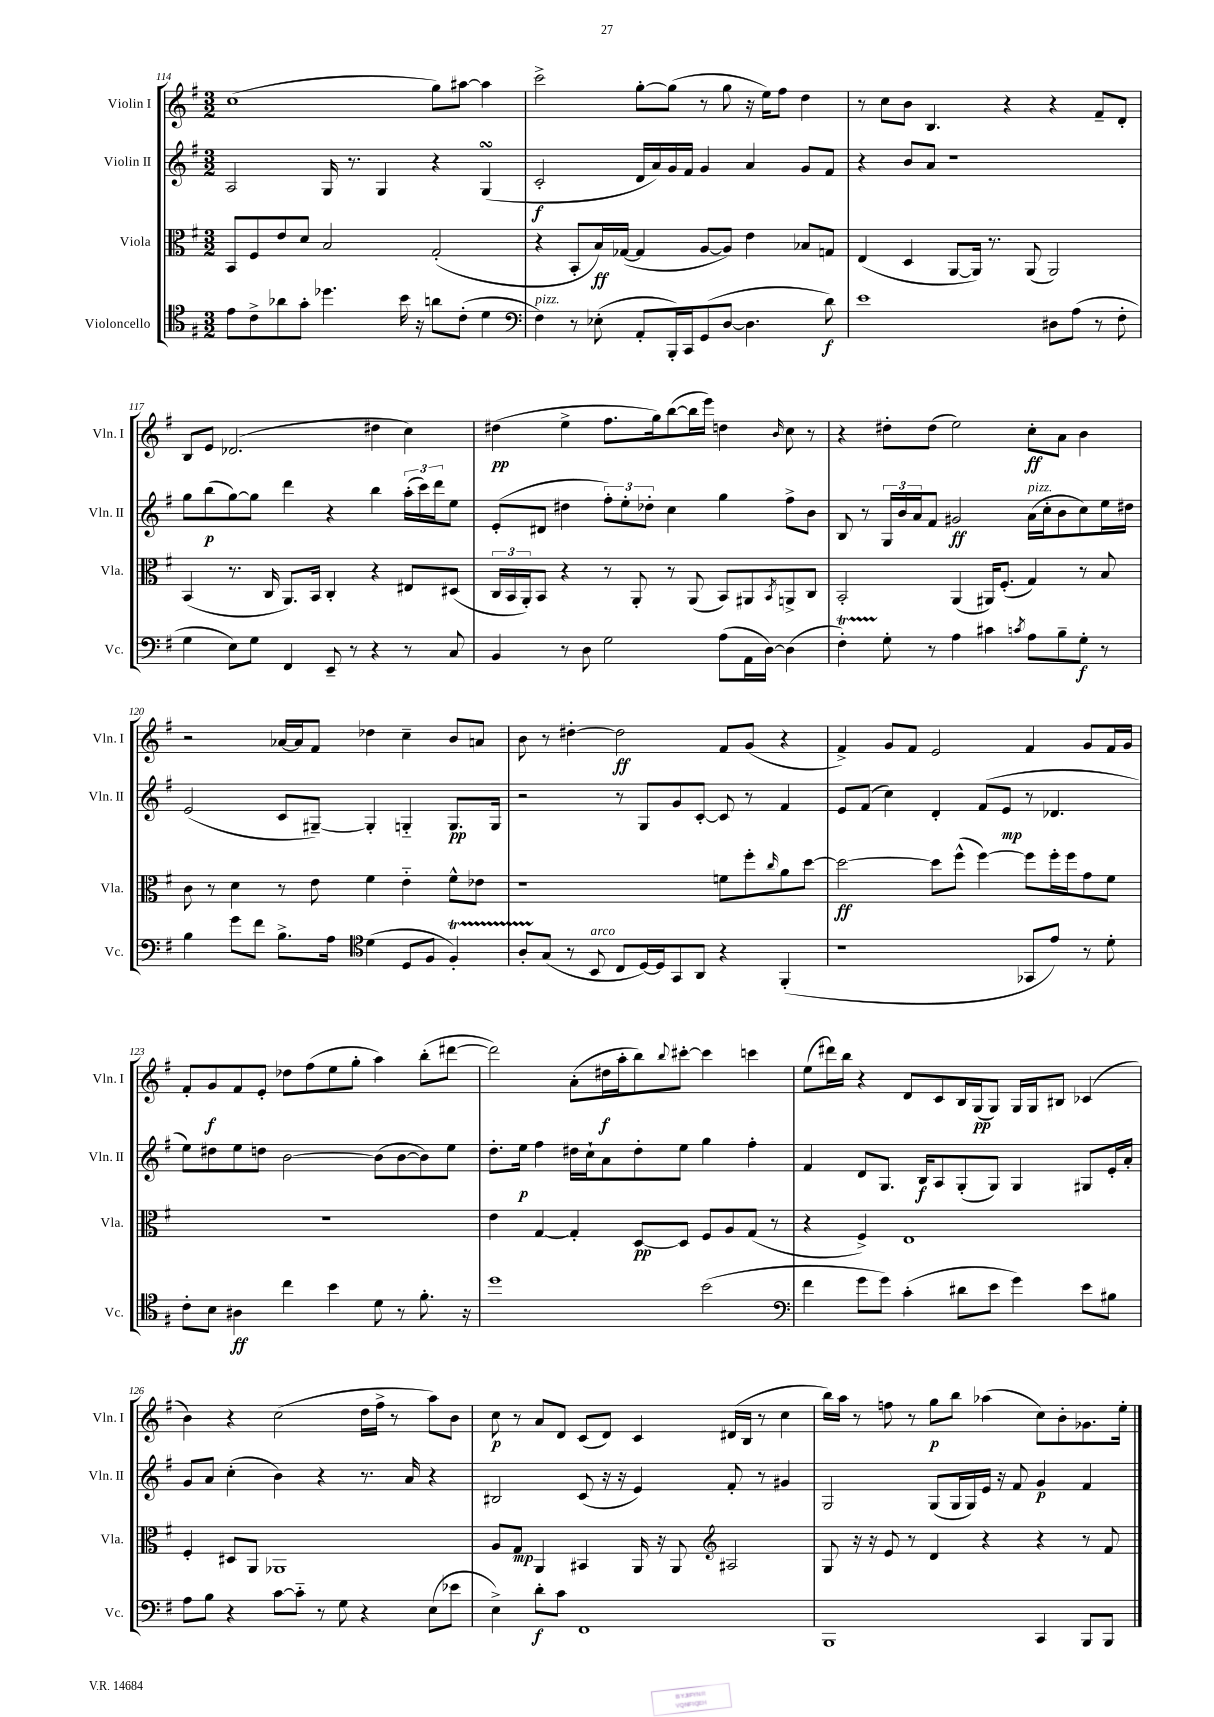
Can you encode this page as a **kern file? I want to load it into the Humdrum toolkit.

**kern	**kern	**kern	**kern
*staff4	*staff3	*staff2	*staff1
*clefC4	*clefC3	*clefG2	*clefG2
*k[f#]	*k[f#]	*k[f#]	*k[f#]
*M3/2	*M3/2	*M3/2	*M3/2
8e	8BB	2A	(1cc
8c^	8F#	.	.
8a-	8e	.	.
8g'	8d	.	.
4.dd-	2B	16G	.
.	.	8.r	.
.	.	4G	.
16b	.	.	.
16r	.	.	.
8a	(2G'	4r	8gg)
(8c'	.	.	[8aa#
4d	.	(4G	4aa#]
=	=	=	=
*clefF4	*	*	*
4F#)	4r	2c'	2ccc^
8r	8BB'	.	.
(8E-'	16B)	.	.
.	([16G-	.	.
8AA'	4G-]	16d	[8gg'
.	.	16a)	.
16BBB')	.	16g	(8gg]
16CC	.	16f#	.
(8GG	[8A	4g	8r
[8D	8A])	.	8gg
4.D]	4e	4a	16r
.	.	.	16ee)
.	.	.	8ff#
.	8B-	8g	4dd
8d)	8G	8f#	.
=	=	=	=
1e	(4E	4r	8r
.	.	.	8cc
.	4D	8b	8b
.	.	8a	4.B
.	[8AA	1r	.
.	16AA])	.	.
.	8.r	.	.
.	.	.	4r
.	(8AA	.	.
8D#	2AA)	.	4r
(8A	.	.	.
8r	.	.	8f#~
8F#'	.	.	8d'
=	=	=	=
4G	(4BB	8gg	8B
.	.	(8bb	8e
8E)	8.r	[8gg)	(2.d-
8G	.	8gg]	.
.	16C	.	.
4FF#	8.AA)	4ddd	.
.	16BB	.	.
8EE~	4C'	4r	.
8r	.	.	.
4r	4r	4bb	4dd#
8r	8E#	(24aa'	4cc)
.	.	24ccc)	.
.	.	24ddd	.
8C	(8D#	8ee	.
=	=	=	=
4BB	24C	(8e'	(4dd#
.	24BB	.	.
.	24AA')	.	.
.	8BB	8d#	.
8r	4r	4dd#	4ee^
8D	.	.	.
2G	8r	12ff#')	8.ff#
.	.	12ee'	.
.	8AA'	.	.
.	.	12dd-'	.
.	.	.	16gg)
.	8r	4cc	([8bb
.	(8AA	.	16bb]
.	.	.	16eee)
(8A	8BB)	4gg	4dd
16AA	8AA#	.	.
[16D)	.	.	.
.	8qBB	.	16qqb
(4D]	8AA^	8ff#^	8cc
.	8C	8b	8r
=	=	=	=
4F#')	2BB'	8B	4r
.	.	8r	.
8G'	.	24G	8dd#'
.	.	24b	.
.	.	24a	.
8r	.	8f#	(8dd#
4A	(4AA	2g#	2ee)
4c#	16AA#)	.	.
.	(8.F#'	.	.
8qc	.	.	.
8A	4G)	(16a	8cc'
.	.	16cc'	.
8B~	.	8b	8a
8G'	8r	8cc)	4b
8r	8B	16ee	.
.	.	16dd#	.
=	=	=	=
4B	8c	(2e	2r
.	8r	.	.
8g	4d	.	.
8f#	.	.	.
8.B^	8r	8c	[16a-
.	.	.	16a-]
.	8e	[8G#~)	8f#
16A	.	.	.
*clefC4	*	*	*
(4d	4f#	4G#']	4dd-
8D	4e'~	4G'~	4cc~
8F#	.	.	.
4F#')	8f#^^	8.G	8b
.	8e-	.	8a
.	.	16G	.
=	=	=	=
8A'	1r	2r	8b
(8G	.	.	8r
8r	.	.	[4dd#'
8BB	.	.	.
8C	.	8r	2dd#]
[16D)	.	8G	.
16D]	.	.	.
8GG	.	8g	.
8AA	.	[8c'	.
4r	8f	8c]	8f#
.	8ff#'	8r	(8g
.	16qqcc	.	.
(4FF#'	8a	4f#	4r
.	[8dd	.	.
=	=	=	=
1r	2dd_	8e	4f#^)
.	.	(8f#	.
.	.	4cc)	8g
.	.	.	8f#
.	8dd]	4d'	2e
.	(8ff#^^	.	.
.	[4ff#)	(8f#	.
.	.	8e	.
8GG-	8ff#]	8r	4f#
8e)	16ff#'	4.d-	.
.	16ff#	.	.
8r	8g	.	8g
8d'	8f#	.	16f#
.	.	.	16g
=	=	=	=
8c'	1.r	8ee)	8f#'
8B	.	8dd#	8g
4A#	.	8ee	8f#
.	.	8dd	8e'
4cc	.	[2b	8dd-
.	.	.	(8ff#
4b	.	.	8ee
.	.	.	8gg'
8d	.	(8b]	4aa)
8r	.	[8b	.
8.f#'	.	8b])	(8bb'
.	.	8ee	[8ddd#
16r	.	.	.
=	=	=	=
1dd	4e	8.dd'	2ddd#])
.	.	16ee	.
.	[4G	4ff#	.
.	4G']	16dd#	(8a'
.	.	16cc`	.
.	.	8a	16dd#
.	.	.	16aa'
.	[8D	8dd#'	8bb)
.	.	.	8qqbb
.	8D]	8ee	[8ccc#'
(2b	8F#	4gg	4ccc#]
.	8A	.	.
.	(8G	4ff#'	4ccc
.	8r	.	.
=	=	=	=
*clefF4	*	*	*
4f#	4r	4f#	(8ee
.	.	.	16ddd#)
.	.	.	16bb
8g	4F#^)	8d	4r
8g)	.	8.G	.
(4c'	1E	.	8d
.	.	16B	.
.	.	8A	8c
8d#	.	(8G'	16B
.	.	.	(16G
8e	.	8G)	8G)
4g)	.	4G	16G
.	.	.	16G
.	.	.	8B#
8e	.	8G#	(4c-
8B#	.	16e'	.
.	.	16a'	.
=	=	=	=
8A	4F#'	8g	4b)
8B	.	8a	.
4r	8D#	(4cc'	4r
.	8AA	.	.
[8c	1AA-	4b)	(2cc
8c'~]	.	.	.
8r	.	4r	.
8G	.	.	.
4r	.	8.r	16dd
.	.	.	16ff#^
.	.	.	8r
.	.	16a	.
(8E	.	4r	8aa)
8e-	.	.	8b
=	=	=	=
4E^)	8A	2B#	8cc
.	8G	.	8r
8d'	4AA	.	8a
8c	.	.	8d
1FF#	4BB#	(8c	(8c
.	.	16r	8d)
.	.	16r	.
.	16AA	4e)	4c
.	16r	.	.
.	8AA	.	.
*	*clefG2	*	*
.	2A#	8f#'	(16d#
.	.	.	16B
.	.	8r	8r
.	.	4g#	4cc
=	=	=	=
1BBB	8G	2G	16bb)
.	.	.	16aa
.	16r	.	8r
.	16r	.	.
.	8e	.	8ff
.	8r	.	8r
.	4d	(8G	8gg
.	.	16G	8bb
.	.	16G)	.
.	4r	16e	(4aa-
.	.	16r	.
.	.	8f#	.
4CC	4r	4g	8cc)
.	.	.	8b'
8BBB	8r	4f#	8.g-
8BBB	8f#	.	.
.	.	.	16ee'
==	==	==	==
*-	*-	*-	*-
